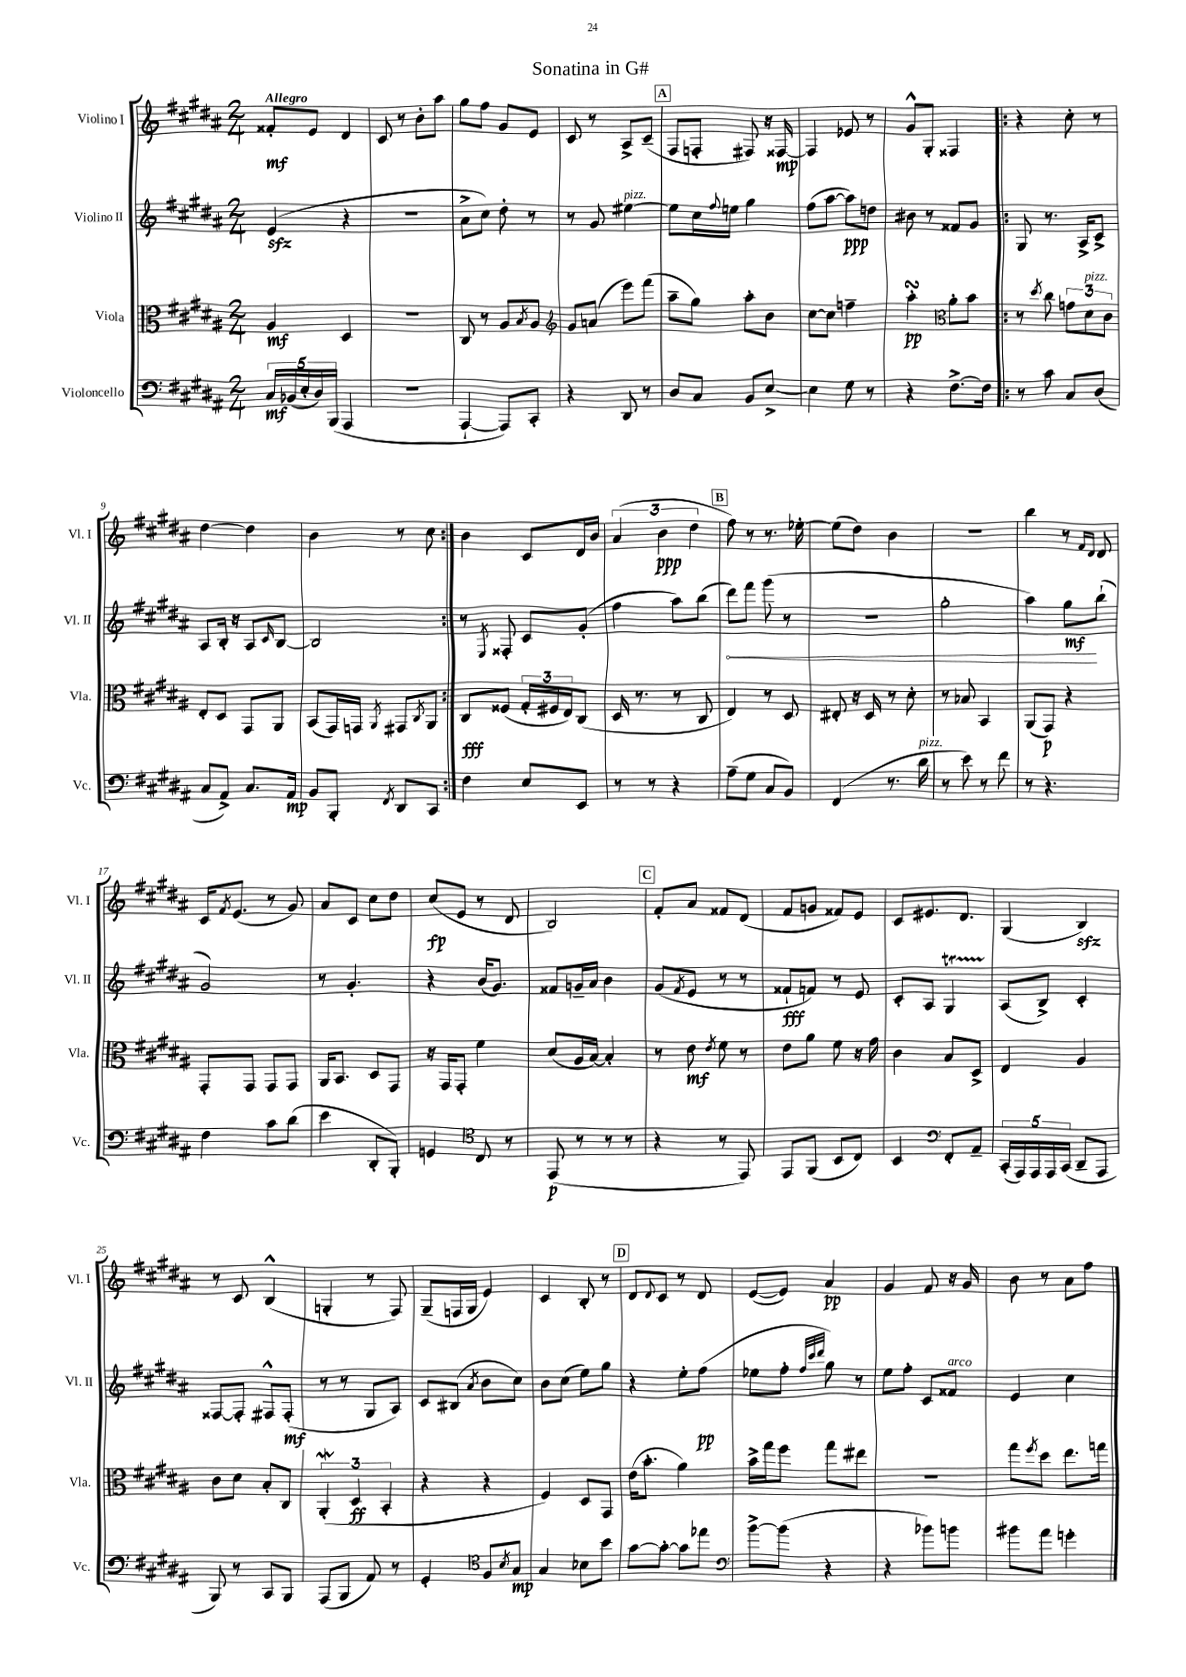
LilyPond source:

\header { title = "Sonatina in G#" }
<<
\new StaffGroup <<
\new Staff = "s0" \with { instrumentName = "Violino I" shortInstrumentName = "Vl. I" } {
    \clef treble \key b \major \numericTimeSignature \time 2/4 \tempo "Allegro"
    fisis'8-.\mf e'8 dis'4 |
    cis'8 r8 b'8-. ais''8 |
    gis''8 fis''8 gis'8 e'8 |
    cis'8 r8 ais8-> cis'8--( |
    \mark \markup { \box "A" } fis8 f8-. fis8) r16 fisis16~\mp |
    fisis4 ees'8 r8 |
    gis'8-^ gis8-. fisis4 |
    \repeat volta 2 { r4 cis''8-. r8 |
    dis''4~ dis''4 |
    b'4 r8 cis''8 | }
    b'4 cis'8 dis'16 b'16 |
    \tuplet 3/2 { ais'4( b'4\ppp dis''4 } |
    \mark \markup { \box "B" } fis''8) r8 r8. ees''16~-. |
    ees''8( dis''8) b'4 |
    r2 |
    b''4 r8 \grace { fis'16 dis'16 } dis'8 |
    cis'16 \acciaccatura { fis'8 } e'8.( r8 gis'8) |
    ais'8 cis'8 cis''8 dis''8 |
    cis''8\fp( e'8 r8 dis'8 |
    b2) |
    \mark \markup { \box "C" } fis'8-. ais'8 fisis'8 dis'8( |
    fis'8 g'8 fisis'8) e'8 |
    cis'8 eis'8. dis'8. |
    gis4( b4\sfz) |
    r8 cis'8 b4-^( |
    g4-. r8 fis8) |
    gis8--( f16 gis16 e'4) |
    cis'4 b8-. r8 |
    \mark \markup { \box "D" } dis'8 \appoggiatura { dis'8 } cis'8 r8 dis'8 |
    e'8~( e'8) ais'4\pp |
    gis'4 fis'8 r16 gis'16 |
    b'8 r8 ais'8 fis''8 \bar "|." |
}
\new Staff = "s1" \with { instrumentName = "Violino II" shortInstrumentName = "Vl. II" } {
    \clef treble \key b \major \numericTimeSignature \time 2/4
    e'4\sfz( r4 |
    R2 |
    ais'8-> cis''8) dis''8-. r8 |
    r8 gis'8 eis''4~^\markup { \italic "pizz." } |
    \mark \markup { \box "A" } eis''8 cis''16 \appoggiatura { fis''8 } e''16 gis''4 |
    fis''8( ais''8~ ais''8\ppp) d''8 |
    bis'8 r8 fisis'8 gis'8 |
    \repeat volta 2 { gis8 r8. ais16-> cis'8-> |
    ais8 b16-. r16 ais8 \grace { cis'16 } b8~ |
    b2 | }
    r8 \acciaccatura { e8 } fisis8-. cis'8 gis'8-.( |
    fis''4 ais''8) b''8( |
    \mark \markup { \box "B" } \once \override Hairpin.circled-tip = ##t dis'''8\<) fis'''8 gis'''8( r8 |
    R2 |
    gis''2-. |
    ais''4) gis''8\mf\! b''8-!( |
    gis'2) |
    r8 gis'4.-. |
    r4 b'16( gis'8.) |
    fisis'8 g'16-- ais'16 b'4 |
    \mark \markup { \box "C" } gis'8( \acciaccatura { fis'8 } e'8 r8 r8 |
    fisis'8-!\fff f'8) r8 e'8 |
    cis'8-. ais8 gis4\startTrillSpan |
    ais8\stopTrillSpan( b8->) cis'4-. |
    fisis8~ fisis8-. fis8-^ fis8-.\mf( |
    r8 r8 gis8 ais8) |
    cis'8 bis8( \acciaccatura { ais'8 } b'8 cis''8) |
    b'8 cis''8( e''8) gis''8 |
    \mark \markup { \box "D" } r4 e''8-. fis''8\pp( |
    ees''8 fis''8-. \grace { fis''32 cis'''32 dis'''32 } gis''8) r8 |
    e''8 fis''8-. cis'8 fisis'8^\markup { \italic "arco" } |
    e'4 cis''4 \bar "|." |
}
\new Staff = "s2" \with { instrumentName = "Viola" shortInstrumentName = "Vla." } {
    \clef alto \key b \major \numericTimeSignature \time 2/4
    ais4\mf dis4 |
    R2 |
    cis8 r8 ais8 \acciaccatura { b8 } ais8 |
    \clef treble gis'8 a'8( e'''8) fis'''8( |
    \mark \markup { \box "A" } ais''8-- gis''8) ais''8-. b'8 |
    cis''8~ cis''8 f''4-- |
    ais''4-.\turn\pp \clef alto ais'8-. b'8 |
    \repeat volta 2 { r8 \acciaccatura { dis''8 } cis''8 \tuplet 3/2 { g'8 dis'8^\markup { \italic "pizz." } cis'8 } |
    e8-. dis8 gis,8 ais,8 |
    b,8( gis,16) g,16 \acciaccatura { ais,8 } gis,8 \acciaccatura { cis8 } ais,8 | }
    cis8\fff fisis8( \tuplet 3/2 { gis16-. fis16 e16) } cis8( |
    dis16 r8. r8 cis8 |
    \mark \markup { \box "B" } e4) r8 dis8 |
    eis8-. r16 dis16 r8 dis'8-. |
    r8 bes8 b,4 |
    ais,8( gis,8\p) r4 |
    gis,8-. gis,8 gis,8 gis,8 |
    ais,16 b,8. dis8 gis,8 |
    r16 gis,16 gis,8-. fis'4 |
    dis'8( ais16 b16~) b4-. |
    \mark \markup { \box "C" } r8 e'8\mf \acciaccatura { e'8 } fis'8 r8 |
    e'8 ais'8 fis'8 r16 gis'16 |
    cis'4 b8 dis8-> |
    e4 ais4 |
    cis'8 dis'8 b8-. cis8 |
    \tuplet 3/2 { ais,4-.\mordent( dis4\ff b,4-. } |
    r4 r4 |
    fis4) dis8 gis,8 |
    \mark \markup { \box "D" } e'16( b'8.-. ais'4) |
    b'16-> gis''16 fis''8 gis''8 eis''8 |
    r2 |
    gis''8 \acciaccatura { fis''8 } dis''8 e''8. g''16 \bar "|." |
}
\new Staff = "s3" \with { instrumentName = "Violoncello" shortInstrumentName = "Vc." } {
    \clef bass \key b \major \numericTimeSignature \time 2/4
    \tuplet 5/4 { cis16\mf bes,16( e16-. dis16) b,,16( } ais,,4 |
    R2 |
    ais,,4~-! ais,,8) cis,8-. |
    r4 dis,8 r8 |
    \mark \markup { \box "A" } dis8 cis8 b,8 e8~-> |
    e4 gis8 r8 |
    r4 fis8.~-> fis16 |
    \repeat volta 2 { r8 cis'8 cis8 dis8( |
    cis8 ais,8->) cis8. ais,16\mp |
    b,8 b,,8-. \acciaccatura { fis,8 } dis,8 cis,8 | }
    fis4 e8 e,8 |
    r8 r8 r4 |
    \mark \markup { \box "B" } ais8--( gis8 cis8 b,8) |
    fis,4( r8. dis'16^\markup { \italic "pizz." } |
    r8 e'8) r8 fis'8 |
    r8 r4. |
    fis4 cis'8 dis'8( |
    e'4 dis,8-. b,,8-.) |
    g,4 \clef tenor cis8 r8 |
    e,8\p( r8 r8 r8 |
    \mark \markup { \box "C" } r4 r8 e,8) |
    e,8 fis,8( b,8 cis8) |
    b,4 \clef bass fis,8-. ais,8-- |
    \tuplet 5/4 { cis,16-.( ais,,16) ais,,16 ais,,16 cis,16( } dis,8-- ais,,8 |
    b,,8) r8 cis,8 b,,8 |
    ais,,8( b,,8 ais,8) r8 |
    gis,4-. \clef tenor fis8 \acciaccatura { b8 } gis8\mp |
    gis4 bes8 b'8 |
    \mark \markup { \box "D" } gis'8~ gis'8~-. gis'8 ees''8 |
    \clef bass b'8~-> b'8( r4 |
    r4 bes'8) b'8 |
    bis'8 ais'8 g'4-. \bar "|." |
}
>>
>>
